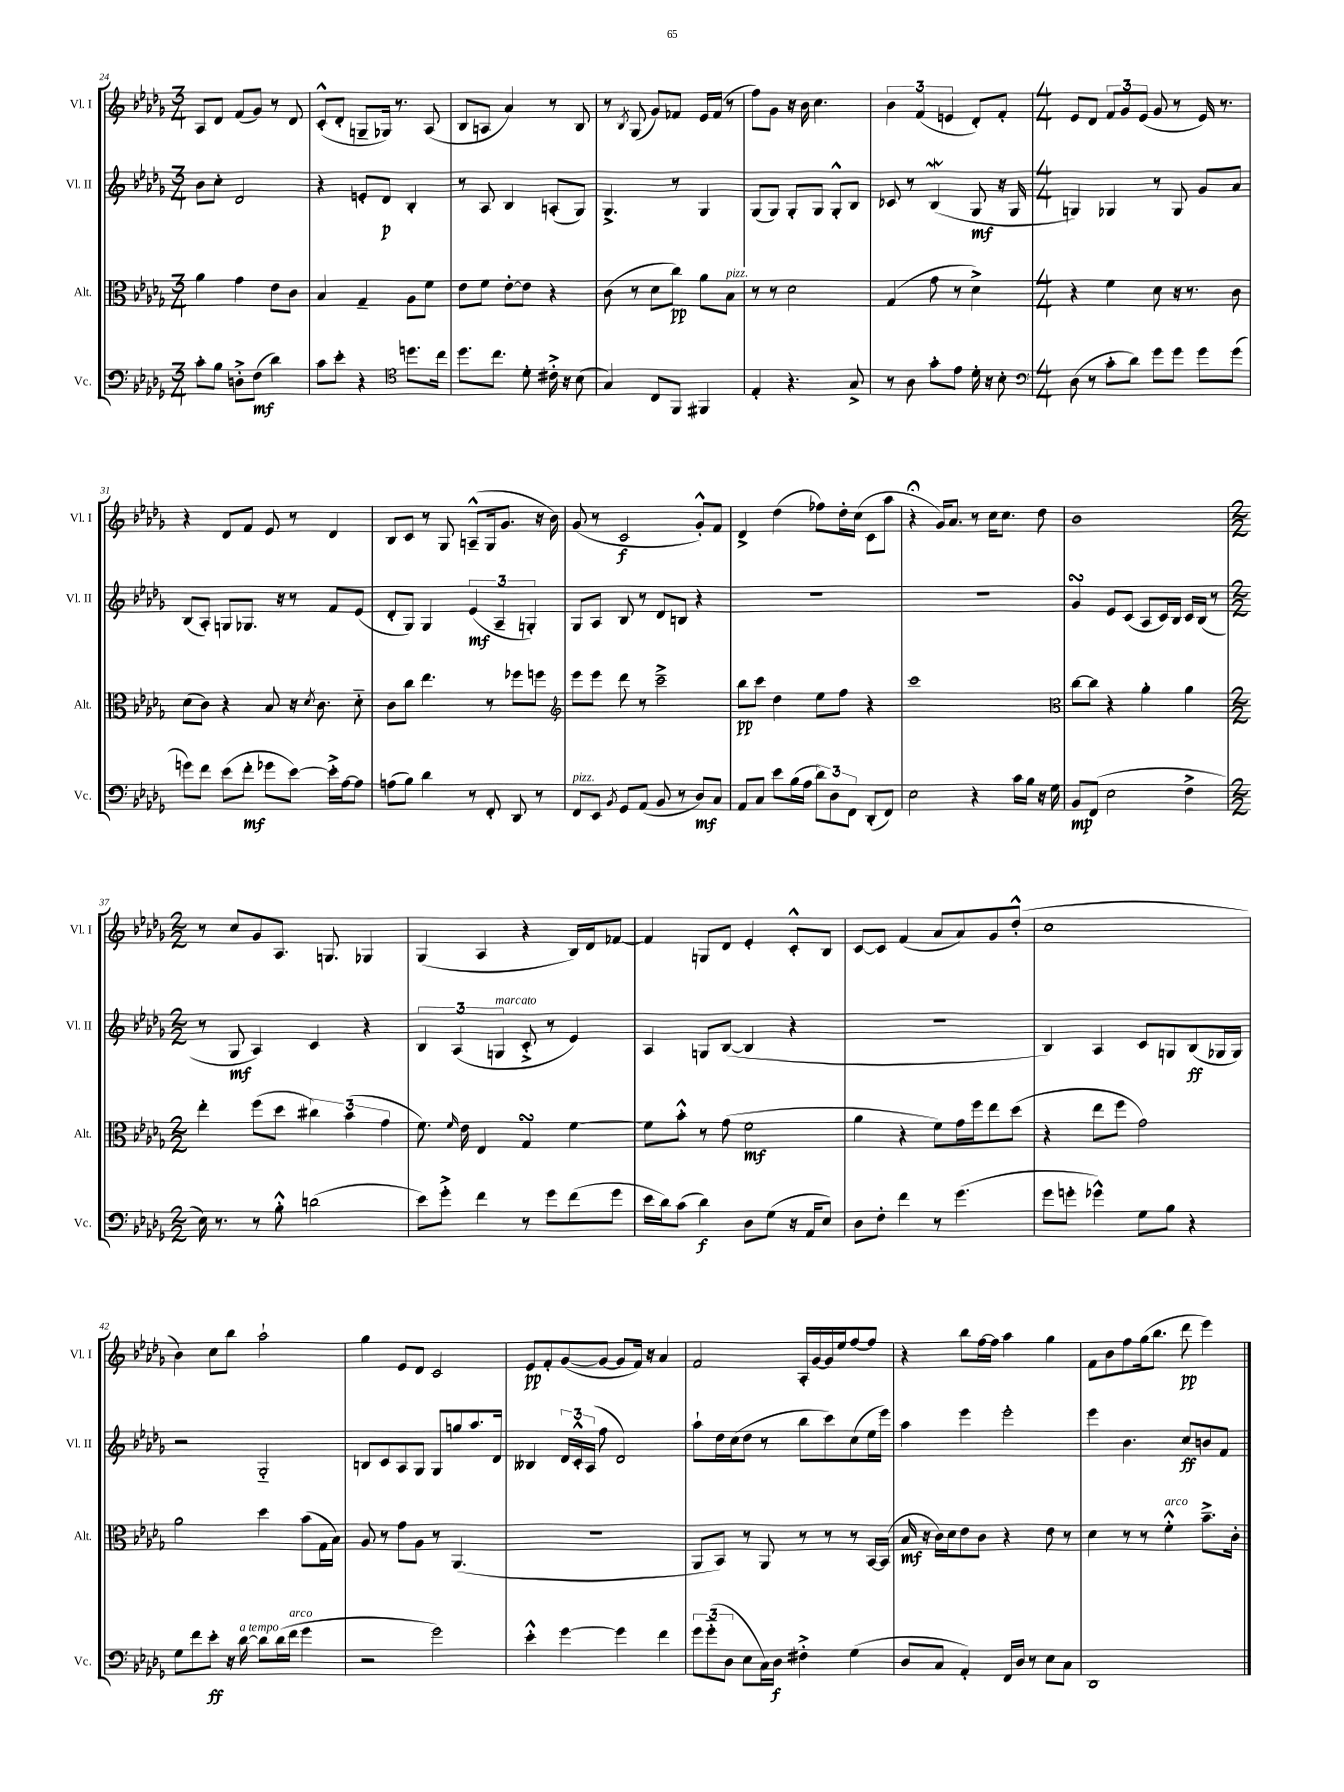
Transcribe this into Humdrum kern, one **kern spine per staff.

**kern	**dynam	**kern	**dynam	**kern	**dynam	**kern	**dynam
*part4	*part4	*part3	*part3	*part2	*part2	*part1	*part1
*staff4	*staff4	*staff3	*staff3	*staff2	*staff2	*staff1	*staff1
*I"Vc.	*	*I"Alt.	*	*I"Vl. II	*	*I"Vl. I	*
*I'Vc.	*	*I'Alt.	*	*I'Vl. II	*	*I'Vl. I	*
*clefF4	*	*clefC3	*	*clefG2	*	*clefG2	*
*k[b-e-a-d-g-]	*	*k[b-e-a-d-g-]	*	*k[b-e-a-d-g-]	*	*k[b-e-a-d-g-]	*
*M3/4	*	*M3/4	*	*M3/4	*	*M3/4	*
=24	=24	=24	=24	=24	=24	=24	=24
8c'\L	.	4a-\	.	8b-\L	.	8A-/L	.
8B-\J	.	.	.	8cc'\J	.	8d-/J	.
8Dn'^\L	.	4g-\	.	2d-/	.	(8f/L	.
(8F\J	mf	.	.	.	.	8g-/J)	.
4d-\)	.	8e-\L	.	.	.	8r	.
.	.	8c\J	.	.	.	8d-/	.
=25	=25	=25	=25	=25	=25	=25	=25
8c\L	.	4B-/	.	4r	.	(8c'^^/L	.
8e-'\J	.	.	.	.	.	8d-'/J	.
4r	.	4G-~/	.	8en'/L	.	8Gn~/L	.
.	.	.	.	8d-/J	p	16G-X/Jk)	.
.	.	.	.	.	.	8.r	.
*clefC4	*	*	*	*	*	*	*
8.ddn\L	.	8A-\L	.	4B-'/	.	.	.
.	.	8f\J	.	.	.	(8A-/	.
16cc\Jk	.	.	.	.	.	.	.
=26	=26	=26	=26	=26	=26	=26	=26
8.dd-\L	.	8e-\L	.	8r	.	8B-/L	.
.	.	8f\J	.	8A-/	.	8An/J	.
8.cc\J	.	.	.	.	.	.	.
.	.	[8e-'\L	.	4B-/	.	4a-/)	.
8d-'\	.	8e-\J]	.	.	.	.	.
16c#X'^\	.	4r	.	(8An'/L	.	8r	.
16r	.	.	.	.	.	.	.
(8B-\	.	.	.	8G-/J)	.	8B-/	.
=27	=27	=27	=27	=27	=27	=27	=27
4G-/)	.	(8c\	.	4.G-^/	.	8r	.
.	.	.	.	.	.	8qB-/	.
.	.	8r	.	.	.	(8G-/	.
8C/L	.	8d-\L	.	.	.	8g-/L)	.
8FF/J	.	8cc\J)	pp	8r	.	8f-X/J	.
4FF#X/	.	8a-\L	.	4G-/	.	16e-/LL	.
.	.	.	.	.	.	(16f-/JJ	.
!	!	!LO:TX:a:i:t=pizz.	!	!	!	!	!
.	.	8B-\J	.	.	.	8r	.
=28	=28	=28	=28	=28	=28	=28	=28
4E-'/	.	8r	.	(8G-/L	.	8ff\L)	.
.	.	8r	.	8G-/J)	.	8g-\J	.
4.r	.	2d-\	.	8G-'/L	.	16r	.
.	.	.	.	.	.	16b-\	.
.	.	.	.	8G-/J	.	4.cc\	.
.	.	.	.	8G-'^^/L	.	.	.
8G-^/	.	.	.	8B-/J	.	.	.
=29	=29	=29	=29	=29	=29	=29	=29
8r	.	(4G-/	.	8c-X/	.	6b-\	.
8A-\	.	.	.	8r	.	.	.
.	.	.	.	.	.	(6f/	.
8g-'\L	.	8g-\	.	(4B-W/	.	.	.
.	.	.	.	.	.	6en/	.
8e-\J	.	8r	.	.	.	.	.
16d-'\	.	4d-^\)	.	8G-/	mf	8d-'/L)	.
16r	.	.	.	.	.	.	.
8B-'\	.	.	.	16r	.	8f'/J	.
.	.	.	.	16G-/	.	.	.
=30	=30	=30	=30	=30	=30	=30	=30
*clefF4	*	*	*	*	*	*	*
*M4/4	*	*M4/4	*	*M4/4	*	*M4/4	*
(8D-\	.	4r	.	4Gn/)	.	8e-/L	.
8r	.	.	.	.	.	8d-/J	.
8c'\L	.	4f\	.	4G-X/	.	12f/L	.
.	.	.	.	.	.	12g-/	.
8d-\J)	.	.	.	.	.	.	.
.	.	.	.	.	.	(12e-/J	.
8g-\L	.	8d-\	.	8r	.	8g-/	.
8g-\J	.	16r	.	8G-/	.	8r	.
.	.	8.r	.	.	.	.	.
8g-\L	.	.	.	8g-/L	.	16e-/)	.
.	.	.	.	.	.	8.r	.
(8g-\J	.	8c\	.	8a-/J	.	.	.
!!LO:LB:g=z
=31	=31	=31	=31	=31	=31	=31	=31
8gn\L)	.	(8d-\L	.	(8B-/L	.	4r	.
8f\J	.	8c\J)	.	8A-'/J)	.	.	.
(8e-\L	.	4r	.	8Gn/L	.	8d-/L	.
8f'\J	mf	.	.	8.G-X/J	.	8f/J	.
8g-X\L	.	8B-/	.	.	.	8e-/	.
.	.	.	.	16r	.	.	.
[8e-\J)	.	16r	.	8r	.	8r	.
.	.	8qd-/	.	.	.	.	.
.	.	8.c\	.	.	.	.	.
16e-'^\LL]	.	.	.	8f/L	.	4d-/	.
[16A-\J	.	.	.	.	.	.	.
8A-\J]	.	8d-\	.	(8e-/J	.	.	.
=32	=32	=32	=32	=32	=32	=32	=32
(8An\L	.	8c\L	.	8d-'/L	.	8B-/L	.
8B-\J)	.	8cc\J	.	8G-/J)	.	8c/J	.
4d-\	.	4.ee-\	.	4G-/	.	8r	.
.	.	.	.	.	.	8G-/	.
8r	.	.	.	(6e-/	mf	(8An~^^/L	.
8FF'/	.	8r	.	.	.	16G-/k	.
.	.	.	.	6A-~/	.	.	.
.	.	.	.	.	.	8.g-/J	.
8DD-/	.	8ff-X\L	.	.	.	.	.
.	.	.	.	6Gn'/)	.	.	.
8r	.	8ffn\J	.	.	.	16r	.
.	.	.	.	.	.	16b-\)	.
=33	=33	=33	=33	=33	=33	=33	=33
*	*	*clefG2	*	*	*	*	*
!LO:TX:a:i:t=pizz.	!	!	!	!	!	!	!
8FF/L	.	8eee-\L	.	8G-/L	.	(8g-/	.
8EE-/J	.	8eee-\J	.	8A-/J	.	8r	.
8qBB-/	.	.	.	.	.	.	.
8GG-/L	.	8ddd-\	.	8B-/	.	2c/	f
(8AA-/J	.	8r	.	8r	.	.	.
8BB-/	.	2ccc~^\	.	8d-/L	.	.	.
8r	.	.	.	8Bn/J	.	.	.
8D-/L)	mf	.	.	4r	.	8g-'^^/L)	.
8C/J	.	.	.	.	.	8f/J	.
=34	=34	=34	=34	=34	=34	=34	=34
8AA-/L	.	8bb-\L	pp	1r	.	4d-^/	.
8C/J	.	8ccc\J	.	.	.	.	.
8e-\L	.	4dd-\	.	.	.	(4dd-\	.
(16B-\L	.	.	.	.	.	.	.
16A-\JJ	.	.	.	.	.	.	.
12d-\L)	.	8ee-\L	.	.	.	8ff-X\L)	.
12D-\	.	.	.	.	.	.	.
.	.	8ff\J	.	.	.	16dd-'\L	.
12FF\J	.	.	.	.	.	.	.
.	.	.	.	.	.	(16cc\JJ	.
(8DD-'/L	.	4r	.	.	.	8c\L	.
8FF/J)	.	.	.	.	.	8aa-\J	.
=35	=35	=35	=35	=35	=35	=35	=35
2E-\	.	1ccc	.	1r	.	4r;<	.
.	.	.	.	.	.	16g-/KL)	.
.	.	.	.	.	.	8.a-/J	.
4r	.	.	.	.	.	8r	.
.	.	.	.	.	.	16cc\KL	.
.	.	.	.	.	.	8.cc\J	.
16c\LL	.	.	.	.	.	.	.
16B-\JJ	.	.	.	.	.	.	.
16r	.	.	.	.	.	8dd-\	.
16G-\	.	.	.	.	.	.	.
=36	=36	=36	=36	=36	=36	=36	=36
*	*	*clefC3	*	*	*	*	*
8BB-/L	mp	[8cc\L	.	4g-sSSs/	.	1b-	.
(8FF/J	.	8cc\J]	.	.	.	.	.
2E-\	.	4r	.	8e-/L	.	.	.
.	.	.	.	(8c/J	.	.	.
.	.	4a-'\	.	8A-/L	.	.	.
.	.	.	.	16c/L)	.	.	.
.	.	.	.	16B-/JJ	.	.	.
4F^\	.	4a-\	.	16c/LL	.	.	.
.	.	.	.	(16B-/JJ	.	.	.
.	.	.	.	8r	.	.	.
!!LO:LB:g=z
=37	=37	=37	=37	=37	=37	=37	=37
*M2/2	*	*M2/2	*	*M2/2	*	*M2/2	*
16E-\)	.	4ee-'\	.	8r	.	8r	.
8.r	.	.	.	.	.	.	.
.	.	.	.	8G-/	mf	8cc/L	.
8r	.	(8ff\L	.	4A-/)	.	8g-/	.
8B-'^^\	.	8dd-\J	.	.	.	8.A-/J	.
(2dn\	.	6cc#X\)	.	4c/	.	.	.
.	.	.	.	.	.	8.Gn/	.
.	.	(6b-\	.	.	.	.	.
.	.	.	.	4r	.	4G-X/	.
.	.	6g-\	.	.	.	.	.
=38	=38	=38	=38	=38	=38	=38	=38
8e-\L)	.	8.f\)	.	6B-/	.	(4G-/	.
8g-'^\J	.	.	.	.	.	.	.
.	.	.	.	(6A-/	.	.	.
.	.	16qqf/	.	.	.	.	.
.	.	16e-\	.	.	.	.	.
4f\	.	4E-/	.	.	.	4A-/	.
!	!	!	!	!LO:TX:a:i:t=marcato	!	!	!
.	.	.	.	6Gn/	.	.	.
8r	.	4G-sSSs/	.	8c'^/	.	4r	.
8g-\L	.	.	.	8r	.	.	.
(8f\	.	[4f\	.	4e-/)	.	16B-/LL)	.
.	.	.	.	.	.	16d-/J	.
8g-\J	.	.	.	.	.	[8f-X/J	.
=39	=39	=39	=39	=39	=39	=39	=39
16e-\LL	.	8f\L]	.	4A-/	.	4f-/]	.
16d-\J)	.	.	.	.	.	.	.
(8c\J	.	8b-'^^\J	.	.	.	.	.
4d-\)	f	8r	.	8Gn/L	.	8Gn/L	.
.	.	(8g-\	.	([8B-/J	.	8d-/J	.
8D-\L	.	2f\	mf	4B-/]	.	4e-'/	.
(8G-\J	.	.	.	.	.	.	.
16r	.	.	.	4r	.	8c'^^/L	.
16AA-/KL	.	.	.	.	.	.	.
8E-/J)	.	.	.	.	.	8B-/J	.
=40	=40	=40	=40	=40	=40	=40	=40
8D-\L	.	4a-\	.	1r	.	[8c/L	.
8F'\J	.	.	.	.	.	8c/J]	.
4f\	.	4r	.	.	.	(4f/	.
8r	.	8f\L)	.	.	.	8a-/L	.
(4.g-\	.	16g-\L	.	.	.	8a-/)	.
.	.	16ff\J	.	.	.	.	.
.	.	8ee-\	.	.	.	8g-/	.
.	.	(8dd-\J	.	.	.	(8dd-'^^/J	.
=41	=41	=41	=41	=41	=41	=41	=41
8g-\L	.	4r	.	4B-/)	.	1cc	.
8gn'\J	.	.	.	.	.	.	.
4g-X^^\)	.	8ee-\L	.	4A-/	.	.	.
.	.	8ff\J	.	.	.	.	.
8G-\L	.	2g-\)	.	8c/L	.	.	.
8B-\J	.	.	.	8Gn/	.	.	.
4r	.	.	.	(8B-/	ff	.	.
.	.	.	.	16G-X/L	.	.	.
.	.	.	.	16G-/JJ)	.	.	.
!!LO:LB:g=z
=42	=42	=42	=42	=42	=42	=42	=42
8G-\L	.	2a-\	.	2r	.	4b-\)	.
8f\	.	.	.	.	.	.	.
8e-'\J	ff	.	.	.	.	8cc\L	.
16r	.	.	.	.	.	8bb-\J	.
!LO:TX:a:i:t=a tempo	!	!	!	!	!	!	!
[16d-\	.	.	.	.	.	.	.
8d-\L]	.	4dd-\	.	2G-/	.	2aa-`\	.
(16d-\L	.	.	.	.	.	.	.
!LO:TX:a:i:t=arco	!	!	!	!	!	!	!
16f\JJ	.	.	.	.	.	.	.
4g-\	.	(8b-\L	.	.	.	.	.
.	.	16G-\L	.	.	.	.	.
.	.	16B-\JJ)	.	.	.	.	.
=43	=43	=43	=43	=43	=43	=43	=43
2r	.	8A-/	.	8Bn/L	.	4gg-\	.
.	.	8r	.	8c/	.	.	.
.	.	8g-\L	.	8A-/	.	8e-/L	.
.	.	8A-\J	.	8G-/J	.	8d-/J	.
2g-\)	.	8r	.	8G-/L	.	2c/	.
.	.	(4.AA-/	.	8ggn/	.	.	.
.	.	.	.	8.aa-/	.	.	.
.	.	.	.	16d-/Jk	.	.	.
=44	=44	=44	=44	=44	=44	=44	=44
4e-'^^\	.	1r	.	4B--X/	.	8e-/L	pp
.	.	.	.	.	.	8f'/	.
[4g-\	.	.	.	24d-/LL	.	([8g-/	.
.	.	.	.	24c'^^/	.	.	.
.	.	.	.	(24A-/JJ	.	.	.
.	.	.	.	8ff\	.	8g-/J_	.
4g-\]	.	.	.	2d-/)	.	8g-/L]	.
.	.	.	.	.	.	16f/Jk)	.
.	.	.	.	.	.	16r	.
4f\	.	.	.	.	.	4a-/	.
=45	=45	=45	=45	=45	=45	=45	=45
12g-\L	.	8AA-/L	.	8aa-`\L	.	2f/	.
(12g-\	.	.	.	.	.	.	.
.	.	8BB-/J)	.	16dd-\L	.	.	.
12D-\J	.	.	.	.	.	.	.
.	.	.	.	(16cc\J	.	.	.
8E-\L	.	8r	.	8dd-\J	.	.	.
16C\L)	.	8AA-/	.	8r	.	.	.
16D-\JJ	f	.	.	.	.	.	.
4F#X'^\	.	8r	.	8bb-\L	.	16A-'/LL	.
.	.	.	.	.	.	[16g-/	.
.	.	8r	.	8ccc\)	.	16g-/]	.
.	.	.	.	.	.	16ee-/J	.
(4G-\	.	8r	.	(8cc\	.	[8ff/	.
.	.	[16BB-/LL	.	16ee-\L	.	8ff/J]	.
.	.	(16BB-/JJ]	.	16eee-\JJ)	.	.	.
=46	=46	=46	=46	=46	=46	=46	=46
8D-/L	.	16B-/	mf	4aa-\	.	4r	.
.	.	16r	.	.	.	.	.
8C/J	.	16c\LL)	.	.	.	.	.
.	.	16d-\J	.	.	.	.	.
4AA-'/)	.	8e-\	.	4eee-\	.	8bb-\L	.
.	.	8c\J	.	.	.	[16ff\L	.
.	.	.	.	.	.	16ff\JJ]	.
16FF/LL	.	4r	.	2eee-'\	.	4aa-\	.
16D-/JJ	.	.	.	.	.	.	.
8r	.	.	.	.	.	.	.
8E-\L	.	8e-\	.	.	.	4gg-\	.
8C\J	.	8r	.	.	.	.	.
=47	=47	=47	=47	=47	=47	=47	=47
1DD-	.	4d-\	.	4eee-\	.	8f\L	.
.	.	.	.	.	.	8b-\	.
.	.	8r	.	4.b-\	.	8ff\	.
.	.	8r	.	.	.	(16gg-\k	.
.	.	.	.	.	.	8.bb-\J	.
!	!	!LO:TX:a:i:t=arco	!	!	!	!	!
.	.	4f'^^\	.	.	.	.	.
.	.	.	.	8cc/L	ff	8ddd-\	pp
.	.	8.b-~^\L	.	8bn/	.	4eee-\)	.
.	.	.	.	8f/J	.	.	.
.	.	16c'\Jk	.	.	.	.	.
==	==	==	==	==	==	==	==
*-	*-	*-	*-	*-	*-	*-	*-
